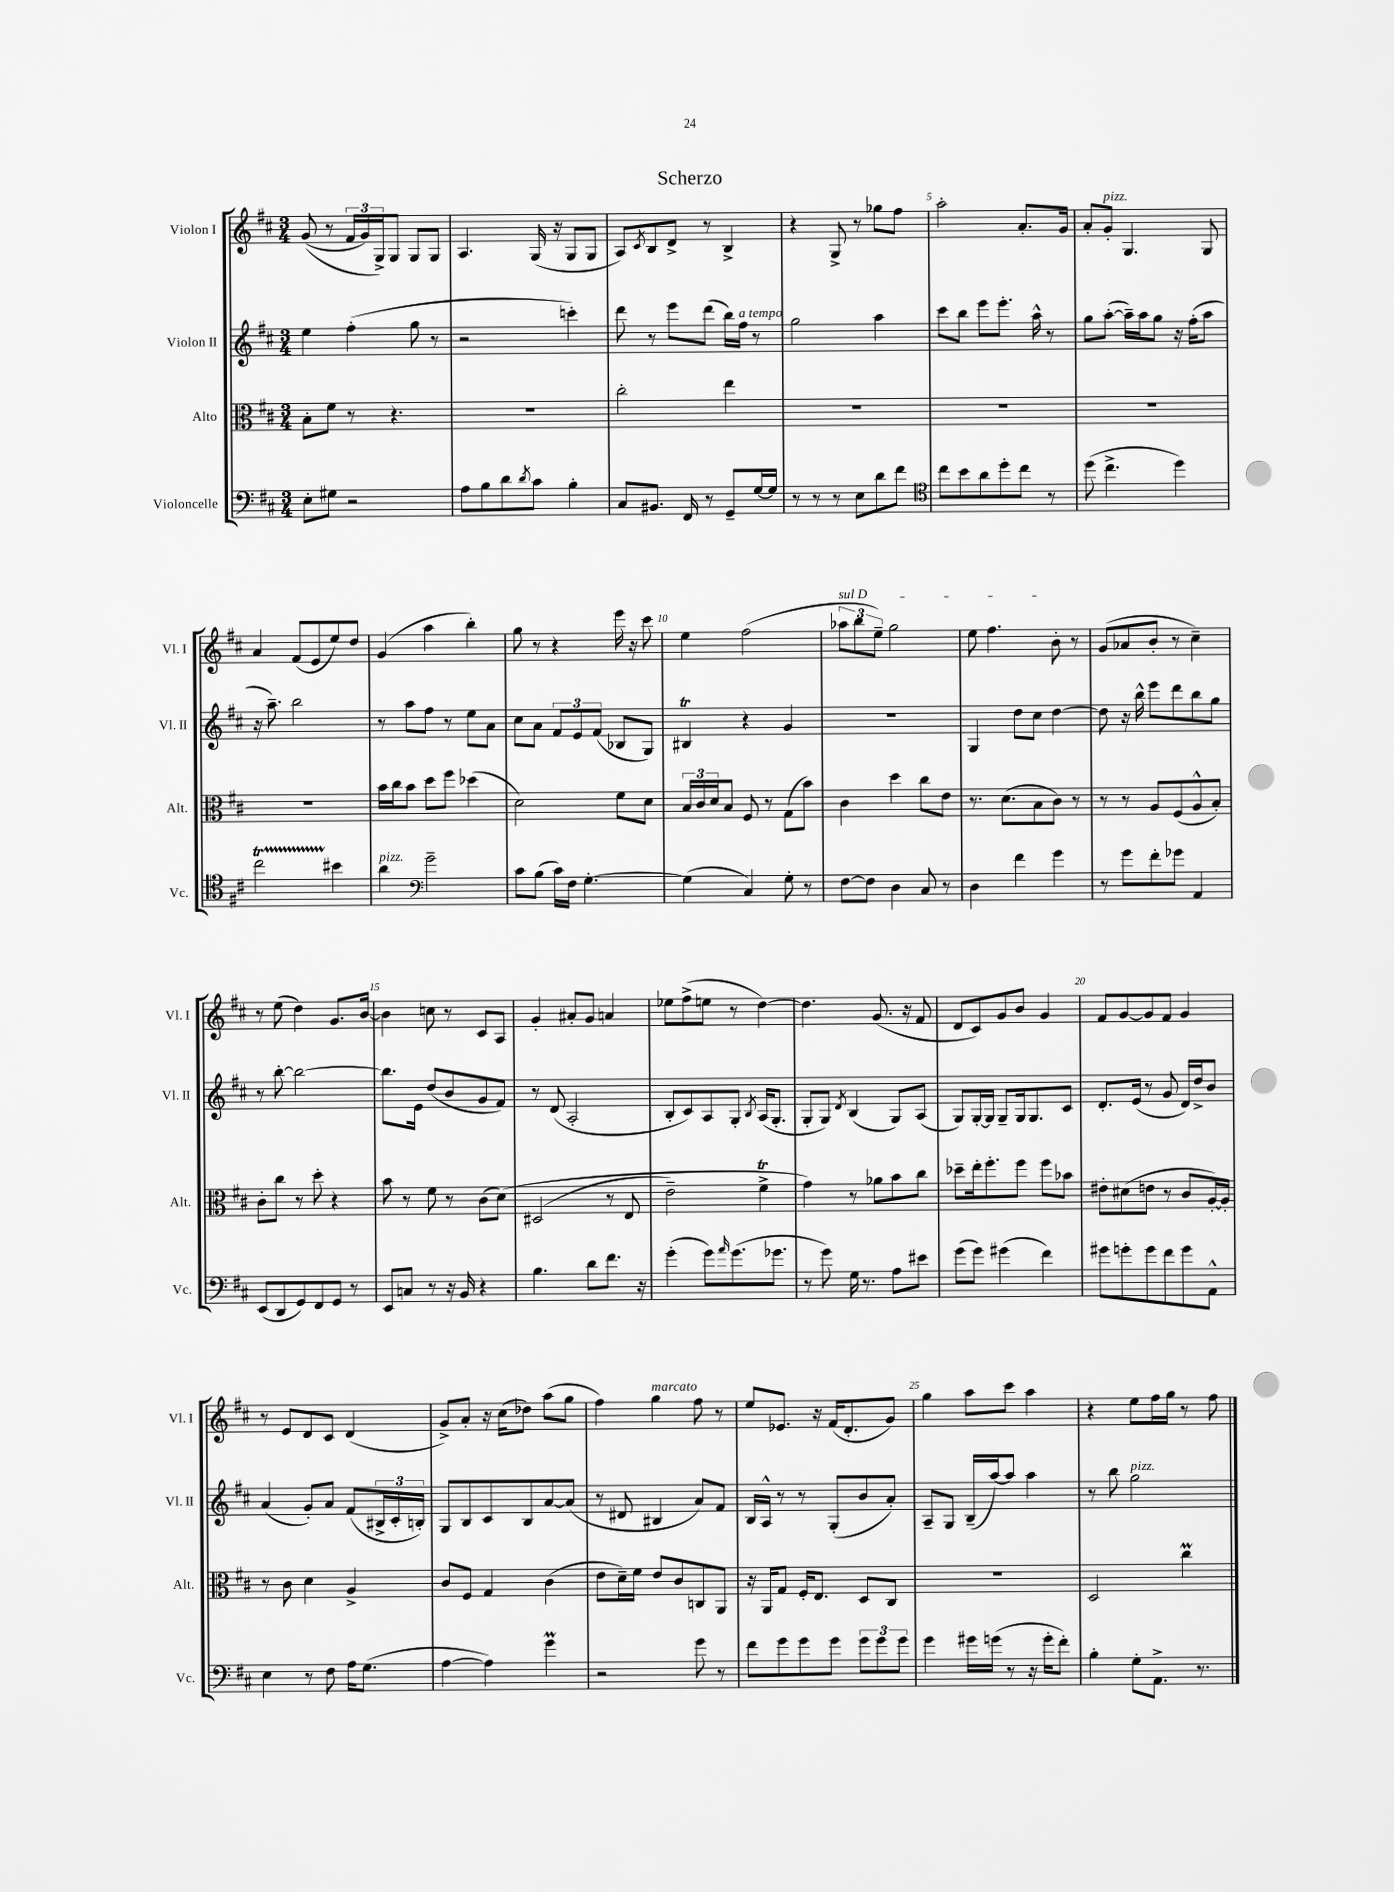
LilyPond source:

\header { title = "Scherzo" }
<<
\new StaffGroup <<
\new Staff = "s0" \with { instrumentName = "Violon I" shortInstrumentName = "Vl. I" } {
    \clef treble \key d \major \numericTimeSignature \time 3/4
    g'8(\( r8 \tuplet 3/2 { fis'16 g'16) g16->\) } g8 g8 g8 |
    a4. g16( r16 g8 g8 |
    a8) \acciaccatura { cis'8 } b8 d'8-> r8 b4-> |
    r4 g8-> r8 ges''8 fis''8 |
    a''2-. a'8.-. g'16 |
    a'8-. g'8-.^\markup { \italic "pizz." } g4. g8 |
    a'4 fis'8( e'8 e''8) d''8 |
    g'4( a''4 b''4-.) |
    g''8 r8 r4 e'''16 r16 cis'''8 |
    e''4 fis''2( |
    \tuplet 3/2 { \once \override TextSpanner.bound-details.left.text = \markup { \italic "sul D" } aes''8\startTextSpan b''8 e''8--) } g''2 |
    e''8 fis''4. b'8-.\stopTextSpan r8 |
    g'8( aes'8 b'8-. r8 cis''4--) |
    r8 e''8( d''4) g'8. b'16~ |
    b'4 c''8 r8 cis'8 a8 |
    g'4-. ais'8-. g'8 a'4 |
    ees''8 fis''8->( e''8 r8 d''4~) |
    d''4. g'8.( r16 fis'8 |
    d'8 cis'8) g'8 b'8 g'4 |
    fis'8 g'8~ g'8 fis'8 g'4 |
    r8 e'8 d'8 cis'8 d'4( |
    g'8->) a'8-. r16 cis''16( des''8) a''8( g''8 |
    fis''4) g''4^\markup { \italic "marcato" } fis''8 r8 |
    e''8 ees'8. r16 fis'16( d'8.-. g'8) |
    g''4 a''8 cis'''8 a''4 |
    r4 e''8 fis''16 g''16 r8 fis''8 \bar "|." |
}
\new Staff = "s1" \with { instrumentName = "Violon II" shortInstrumentName = "Vl. II" } {
    \clef treble \key d \major \numericTimeSignature \time 3/4
    e''4 fis''4-.( g''8 r8 |
    r2 c'''4-.) |
    d'''8 r8 e'''8 d'''8( b''16) fis''16^\markup { \italic "a tempo" } r8 |
    g''2 a''4 |
    cis'''8 b''8 e'''8 e'''8.-. a''16-^ r8 |
    g''8 a''8~-.( a''16--) a''16 g''8 r16 fis''16-.( a''8 |
    r16 a''8.--) b''2 |
    r8 a''8 fis''8 r8 e''8 a'8 |
    cis''8 a'8 \tuplet 3/2 { fis'8 e'8 fis'8( } bes8 g8) |
    bis4\trill r4 g'4 |
    R2. |
    g4 d''8 cis''8 d''4~ |
    d''8 r16 b''16-^ e'''8 d'''8 b''8 g''8 |
    r8 b''8~-. b''2~ |
    b''8. e'16 d''8( b'8 g'8 fis'8) |
    r8 d'8( a2-. |
    b8-. cis'8) a8 g8-. \acciaccatura { b8 } a16( g8.-. |
    g8-. g8) \acciaccatura { d'8 } b4( g8) a8( |
    g8) g16~-. g16 g8-- g16 g8. cis'8 |
    d'8.-. e'16( r8 g'8 d'16) d''16-> b'8 |
    a'4( g'8-.) a'8 fis'8( \tuplet 3/2 { bis16-> cis'16-. b16-.) } |
    g8 b8 cis'8 b8 a'8~ a'8( |
    r8 dis'8 bis4 a'8) fis'8 |
    b16 a16-^ r8 r8 g8-.( b'8 a'8-.) |
    a8-- g8 b16--( a''16~) a''8 a''4 |
    r8 b''8 g''2^\markup { \italic "pizz." } \bar "|." |
}
\new Staff = "s2" \with { instrumentName = "Alto" shortInstrumentName = "Alt." } {
    \clef alto \key d \major \numericTimeSignature \time 3/4
    b8-. fis'8 r8 r4. |
    R2. |
    cis''2-. e''4 |
    R2. |
    R2. |
    R2. |
    R2. |
    b'16 cis''16 b'8 d''8 fis''8 des''4( |
    d'2) fis'8 d'8 |
    \tuplet 3/2 { b16 cis'16 d'16 } b8 fis8 r8 g8( b'8) |
    cis'4 d''4 cis''8 e'8 |
    r8. d'8.( b8 cis'8) r8 |
    r8 r8 a8 fis8( a8-^ b8-.) |
    cis'8-. cis''8 r8 d''8-. r4 |
    b'8 r8 fis'8 r8 cis'8( d'8)\( |
    dis2( r8 e8 |
    e'2--) fis'4->\trill |
    g'4\) r8 aes'8 b'8 cis''8 |
    des''8-- e''16-. fis''8.-. fis''8 fis''8 bes'8 |
    eis'8-. dis'8( e'8 r8 cis'8 a16~-.) a16-. |
    r8 cis'8 d'4 a4-> |
    cis'8 fis8 g4 cis'4( |
    e'8 d'16--) fis'16 e'8 cis'8 c8 a,8 |
    r16 a,16 g8 fis16-. e8. d8 cis8 |
    R2. |
    d2 cis''4\prall \bar "|." |
}
\new Staff = "s3" \with { instrumentName = "Violoncelle" shortInstrumentName = "Vc." } {
    \clef bass \key d \major \numericTimeSignature \time 3/4
    e8-. gis8 r2 |
    a8 b8 d'8 \acciaccatura { d'8 } cis'8 b4-. |
    cis8 bis,8. fis,16 r8 g,8-- g16~ g16 |
    r8 r8 r8 e8 d'8 fis'8 |
    \clef tenor cis''8 b'8 a'8 d''8-. cis''8 r8 |
    d''8( cis''4.-> d''4) |
    cis''2\startTrillSpan bis'4\stopTrillSpan |
    a'4^\markup { \italic "pizz." } \clef bass g'2-- |
    cis'8 b8( cis'16) fis16 g4.~-. |
    g4( cis4) g8-. r8 |
    fis8~ fis8 d4 cis8 r8 |
    d4 fis'4 g'4 |
    r8 g'8 fis'8-. ges'8 a,4 |
    e,8( d,8 g,8) fis,8 g,8 r8 |
    e,8 c8 r8 r16 b,16 r4 |
    b4. d'8 fis'8. r16 |
    g'4-.( g'8) \grace { a'16 } g'8.( ges'8. |
    r8 g'8) g16 r8. a8 eis'8 |
    g'8( g'8) gis'4( fis'4) |
    gis'8 g'8-. g'8 fis'8 g'8 a,8-^ |
    e4 r8 fis8 a16 g8.( |
    a4~ a4) g'4\prall |
    r2 g'8 r8 |
    fis'8 g'8 g'8 g'8 \tuplet 3/2 { g'8 g'8 g'8 } |
    g'4 gis'16 g'16( r8 r16 g'16-. fis'8-.) |
    b4-. g8-. a,8.-> r8. \bar "|." |
}
>>
>>
\layout { \context { \Score \override BarNumber.break-visibility = ##(#f #t #t) barNumberVisibility = #(every-nth-bar-number-visible 5) } }
